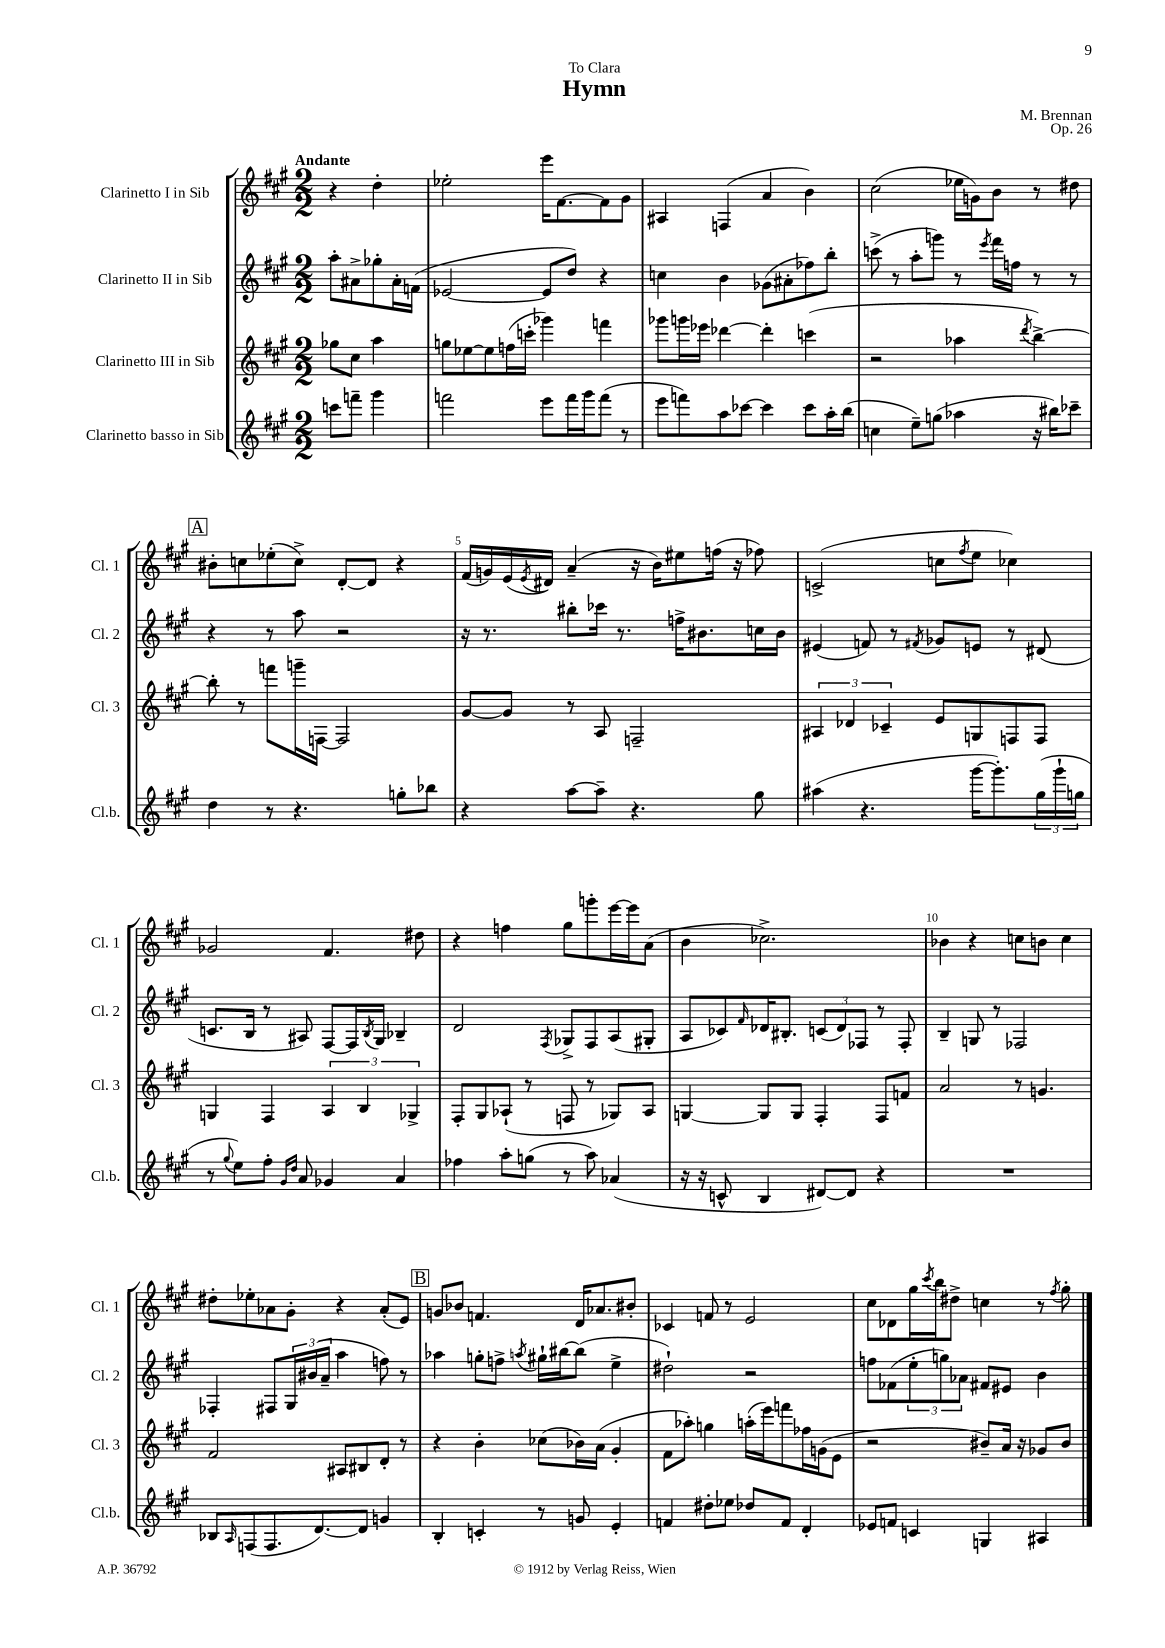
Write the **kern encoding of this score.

**kern	**kern	**kern	**kern
*staff4	*staff3	*staff2	*staff1
*clefG2	*clefG2	*clefG2	*clefG2
*k[f#c#g#]	*k[f#c#g#]	*k[f#c#g#]	*k[f#c#g#]
*M2/2	*M2/2	*M2/2	*M2/2
8ccc	8gg-	8aa'	4r
8fff~	8cc#	8a#^	.
4ggg#	4aa	8gg-'	4dd'
.	.	16a#'	.
.	.	(16f	.
=	=	=	=
2fff	8gg	[2e-	2ee-'
.	[8ee-	.	.
.	8ee-]	.	.
.	(16ff	.	.
.	16ccc'	.	.
8eee	4ggg-)	8e-]	16eee
.	.	.	[8.f#
16fff	.	8dd)	.
16ggg#	.	.	.
(8fff	4fff	4r	8f#]
8r	.	.	8g#
=	=	=	=
8eee	8ggg-	4cc	4A#
8fff)	16ggg	.	.
.	16eee-	.	.
8aa	[4ddd-	4b	(4F
[8ccc-	.	.	.
4ccc-]	4ddd-']	(8g-	4a
.	.	8a#'	.
8ccc-	(4ccc	8ff-)	4b)
16aa'	.	8bb'	.
(16bb	.	.	.
=	=	=	=
4cc	2r	(8ccc^	(2cc#
.	.	8r	.
8ee~)	.	8aa'	.
(8gg	.	8ggg)	.
4aa-	4aa-	8r	16ee-
.	.	.	16g)
.	.	8qeee	.
.	.	16fff#	8b
.	.	16ff	.
.	8qddd	.	.
16r	[4bb^)	8r	8r
16bb#)	.	.	.
8ccc-~	.	8r	8dd#
=	=	=	=
4dd	8bb']	4r	8b#'
.	8r	.	8cc
8r	8fff	8r	(8ee-'
4.r	16ggg~	8aa	8cc^)
.	[16F	.	.
.	2F]	2r	[8d'
.	.	.	8d]
8gg'	.	.	4r
8bb-	.	.	.
=	=	=	=
4r	[8g#	16r	(16f#
.	.	8.r	16g)
.	8g#]	.	(16e
.	.	.	8qe
.	.	.	16d#)
[8aa	8r	8bb#'	(4a~
8aa~]	8A	16ccc-	.
.	.	8.r	.
4.r	2F~	.	16r
.	.	.	16b)
.	.	16ff^	8ee#
.	.	8.b#	.
.	.	.	(16ff
.	.	.	16r
8gg#	.	16cc	8ff-)
.	.	16b#	.
=	=	=	=
(4aa#	6A#	(4e#	(2c^
.	6d-	.	.
4.r	.	8f)	.
.	6c-~	.	.
.	.	8r	.
.	.	8qf#	.
.	8e	8g-	8cc
.	.	.	8qff#
[16ggg#	8G	8e	8ee
8.ggg#'])	.	.	.
.	8F	8r	4cc-)
(24gg#	8F	(8d#	.
24ggg#`	.	.	.
24gg	.	.	.
=	=	=	=
8r	4G	8.c	2g-
8qqgg#	.	.	.
8ee)	.	.	.
.	.	16B	.
8ff#'	4F#	8r	.
16qqg#	.	.	.
16qqdd	.	.	.
8a	.	8A#)	.
4g-	6A	[8F#	4.f#
.	.	16F#]	.
.	6B	.	.
.	.	8qB	.
.	.	16G#	.
4a	.	4B-~	.
.	6G-^	.	.
.	.	.	8dd#
=	=	=	=
4ff-	8F#'	2d	4r
.	8G#	.	.
8aa'	(8A-`	.	4ff
(8gg	8r	.	.
.	.	8qF#	.
8r	8F	8G-^	8gg#
8aa)	8r	8F#	8ggg'
(4a-	8G-)	(8A	[16eee
.	.	.	16eee]
.	8A-	8G#'	(8a
=	=	=	=
16r	[4G	8A	4b
16r	.	.	.
8c^^	.	8c-)	.
.	.	16qqf#	.
4B	8G]	16d-	2.cc-^)
.	.	8.B#'	.
.	8G	.	.
[8d#)	4F#'	(12c	.
.	.	12d-)	.
8d#]	.	.	.
.	.	12F-	.
4r	8F#	8r	.
.	8f	8F-'	.
=	=	=	=
1r	2a	4B~	4b-
.	.	8G	4r
.	.	8r	.
.	8r	2F-	8cc
.	4.g	.	8b
.	.	.	4cc
=	=	=	=
8B-	2f#	4F-'	8dd#'
16qqA	.	.	.
(8F	.	.	8ee-'
8.F	.	8F#	8a-
.	.	24G#	8g#'
.	.	(24b#	.
[8.d)	.	.	.
.	.	24a~	.
.	8A#	4aa	4r
8d]	8B#	.	.
4g	8d'	8ff)	(8a-'
.	8r	8r	8e)
=	=	=	=
4B'	4r	4aa-	8g
.	.	.	8b-
4c'	4b'	8gg'	4.f
.	.	8ff^	.
.	.	8qaa	.
8r	(8cc-	16gg#`	.
.	.	[16bb#	.
8g	16b-)	(8bb#]	16d
.	(16a	.	8.a-
4e'	4g#'	4ee^	.
.	.	.	8b#'
=	=	=	=
4f	8f#	2dd#`)	4c-
.	8aa-')	.	.
8dd#'	4gg	.	8f
8ee-	.	.	8r
8dd-	(16aa'	2r	2e
.	16eee)	.	.
8f	8fff	.	.
4d'	16ff-	.	.
.	(16g	.	.
.	8e	.	.
=	=	=	=
8e-	2r	8ff	8cc#
8f	.	(8f-	8d-
4c	.	12ee'	16gg#
.	.	.	8qccc#
.	.	.	16bb
.	.	12gg)	.
.	.	.	8dd#^
.	.	12a-	.
4G	8b#~)	8f#	4cc
.	16a	8e#	.
.	16r	.	.
4A#	8g-	4b	8r
.	.	.	8qff#
.	8b#	.	8gg#'
==	==	==	==
*-	*-	*-	*-
